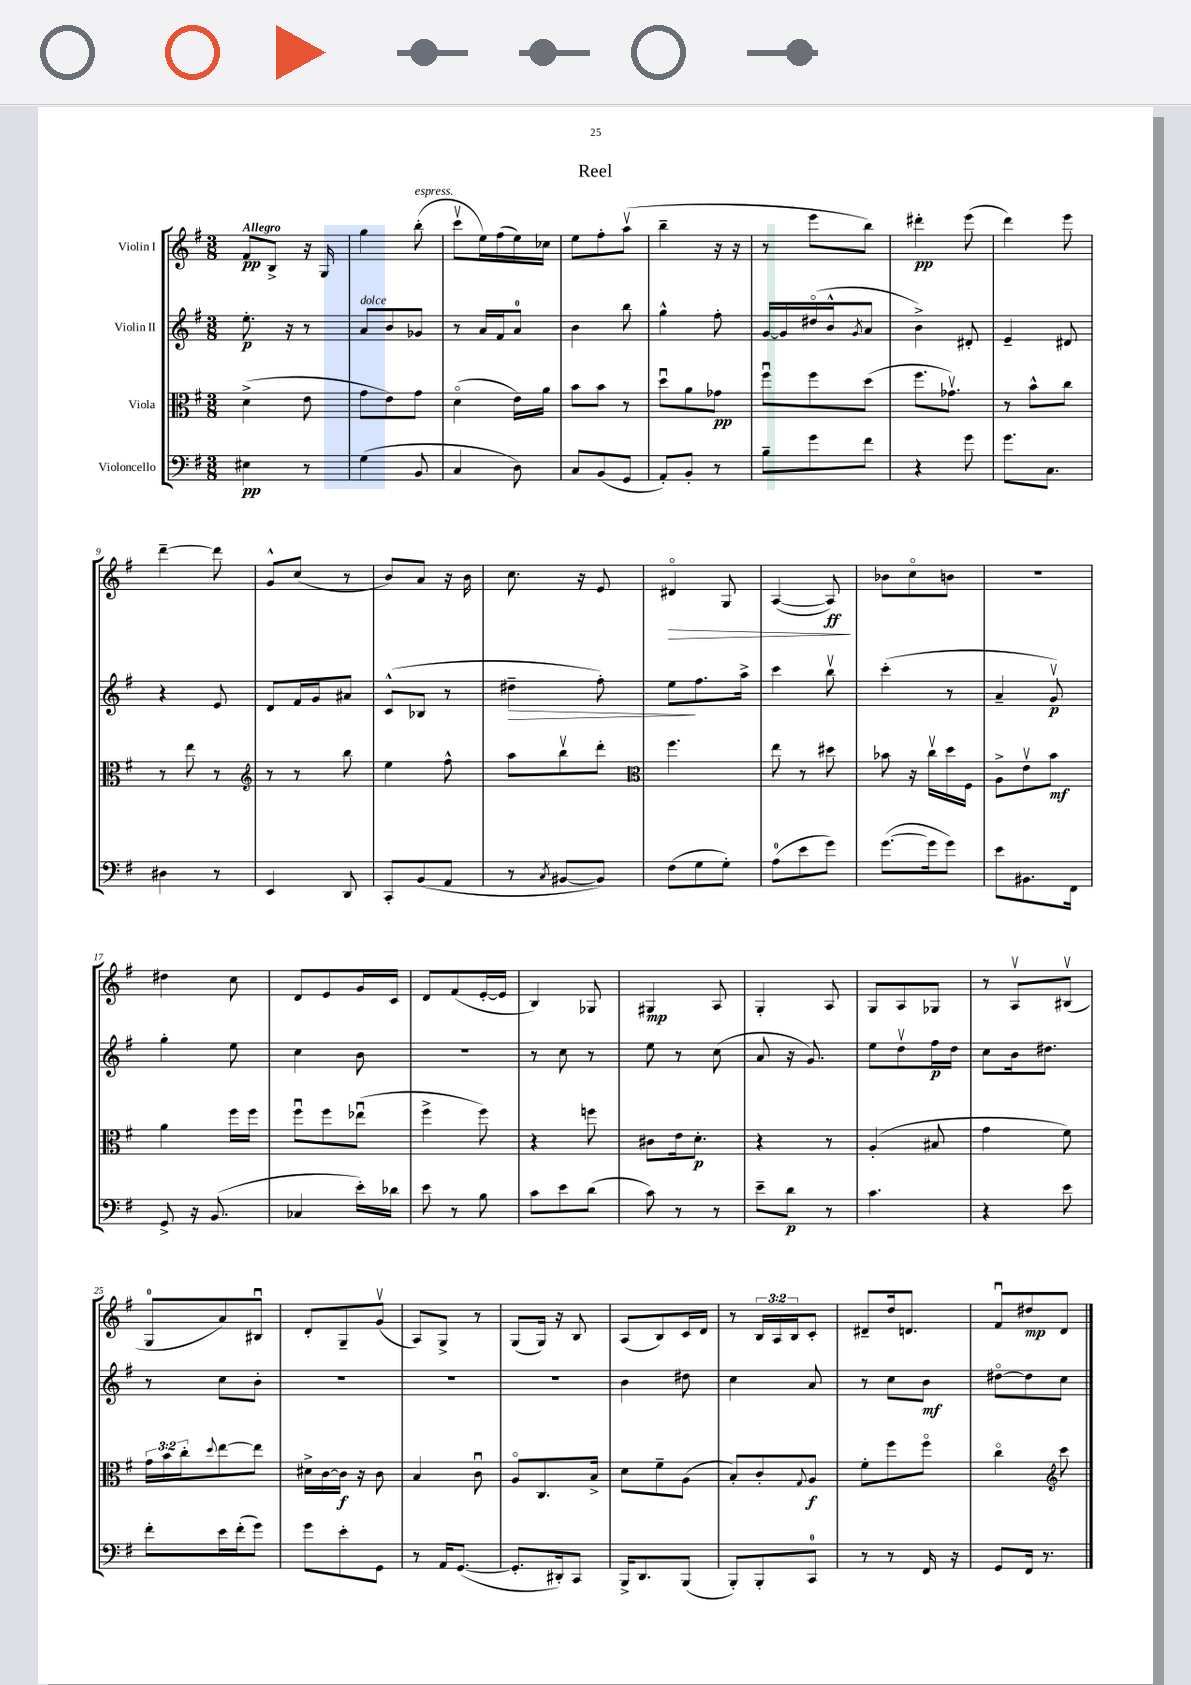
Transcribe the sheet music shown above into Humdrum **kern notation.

**kern	**dynam	**kern	**dynam	**kern	**dynam	**kern	**dynam
*part4	*part4	*part3	*part3	*part2	*part2	*part1	*part1
*staff4	*staff4	*staff3	*staff3	*staff2	*staff2	*staff1	*staff1
*I"Violoncello	*	*I"Viola	*	*I"Violin II	*	*I"Violin I	*
*clefF4	*	*clefC3	*	*clefG2	*	*clefG2	*
*k[f#]	*	*k[f#]	*	*k[f#]	*	*k[f#]	*
*M3/8	*	*M3/8	*	*M3/8	*	*M3/8	*
=1	=1	=1	=1	=1	=1	=1	=1
!	!	!	!	!	!	!LO:TX:a:B:t=Allegro	!
4E#X\	pp	(4d^\	.	8.ee'\	p	8f#/L	pp
.	.	.	.	.	.	8B^/J	.
.	.	.	.	16r	.	.	.
8r	.	8e\	.	8r	.	16r	.
.	.	.	.	.	.	16G/	.
=2	=2	=2	=2	=2	=2	=2	=2
!	!	!	!	!LO:TX:a:i:t=dolce	!	!	!
(4G\	.	8g\L	.	8a/L	.	4gg\	.
.	.	8e\)	.	8b/	.	.	.
!	!	!	!	!	!	!LO:TX:a:i:t=espress.	!
8BB/	.	8g\J	.	8g-X/J	.	(8bb'\	.
=3	=3	=3	=3	=3	=3	=3	=3
4C/	.	(4d\	.	8r	.	8cccv\L	.
.	.	.	.	16a/LL	.	16ee\L)	.
.	.	.	.	16f#/J	.	(16ff#\	.
8D\)	.	16e\LL)	.	8a/J	.	16ee\)	.
.	.	16a\JJ	.	.	.	16cc-X\JJ	.
=4	=4	=4	=4	=4	=4	=4	=4
8C/L	.	8b\L	.	4b\	.	8ee\L	.
(8BB/	.	8b\J	.	.	.	8ff#'\	.
8GG/J	.	8r	.	8bb\	.	(8aav\J	.
=5	=5	=5	=5	=5	=5	=5	=5
8AA'/L)	.	8ddu\L	.	4gg^^\	.	4bb~\	.
8BB'/J	.	8a\	.	.	.	.	.
8r	.	8g-X\J	pp	8ff#'\	.	16r	.
.	.	.	.	.	.	16r	.
=6	=6	=6	=6	=6	=6	=6	=6
8B~\L	.	8ff#u\L	.	[16g/LL	.	8r	.
.	.	.	.	16g/]	.	.	.
8g\	.	8ff#\	.	(16dd#X/	.	8eee\L	.
.	.	.	.	16b^^/J	.	.	.
.	.	.	.	8qg/	.	.	.
8f#\J	.	(8dd\J	.	8a/J	.	8bb\J)	.
=7	=7	=7	=7	=7	=7	=7	=7
4r	.	8.ff#\L	.	4b^\)	.	4ddd#X'\	pp
.	.	8.g-Xv\J)	.	.	.	.	.
8g\	.	.	.	8d#X'/	.	(8eee\	.
=8	=8	=8	=8	=8	=8	=8	=8
8.g\L	.	8r	.	4e~/	.	4ddd\)	.
.	.	8b^^\L	.	.	.	.	.
8.C\J	.	.	.	.	.	.	.
.	.	8cc\J	.	8d#X/	.	8eee\	.
!!LO:LB:g=z
=9	=9	=9	=9	=9	=9	=9	=9
4D#X\	.	8r	.	4r	.	[4ddd~\	.
.	.	8ee\	.	.	.	.	.
8r	.	8r	.	8e/	.	8ddd\]	.
=10	=10	=10	=10	=10	=10	=10	=10
*	*	*clefG2	*	*	*	*	*
4EE/	.	8r	.	8d/L	.	8g^^/L	.
.	.	8r	.	16f#/L	.	(8cc/J	.
.	.	.	.	16g/J	.	.	.
8DD/	.	8bb\	.	8a#X/J	.	8r	.
=11	=11	=11	=11	=11	=11	=11	=11
8CC'/L	.	4ee\	.	(8c^^/L	.	8b/L)	.
(8BB/	.	.	.	8B-X/J	.	8a/J	.
8AA/J	.	8ff#^^\	.	8r	.	16r	.
.	.	.	.	.	.	16b\	.
=12	=12	=12	=12	=12	=12	=12	=12
!	!	!	!	!	!LO:HP:b	!	!
8r	.	8aa\L	.	4dd#X~\	>	8.cc\	.
8qC/	.	.	.	.	.	.	.
[8BB#X/L	.	8bbv\	.	.	.	.	.
.	.	.	.	.	.	16r	.
8BB#/J])	.	8ddd'\J	.	8ff#'\)	.	8e/	.
=13	=13	=13	=13	=13	=13	=13	=13
*	*	*clefC3	*	*	*	*	*
!	!	!	!	!	!	!	!LO:HP:b
(8F#\L	.	4.ff#\	.	8ee\L	.	4d#X/	>
8G\	.	.	.	8.ff#\	]	.	.
8G'\J)	.	.	.	.	.	8G/	.
.	.	.	.	16aa^\Jk	.	.	.
=14	=14	=14	=14	=14	=14	=14	=14
(8A\L	.	8ee\	.	4ccc\	.	([4A/	.
8e\	.	8r	.	.	.	.	.
8g\J)	.	8dd#X\	.	8bbv\	.	8A/])	ff
.	.	.	.	.	.	.	]
=15	=15	=15	=15	=15	=15	=15	=15
([8.g\L	.	8b-X\	.	(4ccc'\	.	8b-X\L	.
.	.	16r	.	.	.	8cc\	.
16g\k]	.	16ccv\LL	.	.	.	.	.
8g\J)	.	16dd\	.	8r	.	8bn\J	.
.	.	16F#\JJ	.	.	.	.	.
=16	=16	=16	=16	=16	=16	=16	=16
8e\L	.	8A^\L	.	4a~/	.	4.r	.
8.BB#X\	.	8ev\	.	.	.	.	.
.	.	8b\J	mf	8gv/)	p	.	.
16FF#\Jk	.	.	.	.	.	.	.
!!LO:LB:g=z
=17	=17	=17	=17	=17	=17	=17	=17
8GG^/	.	4a\	.	4gg'\	.	4dd#X\	.
16r	.	.	.	.	.	.	.
(8.BB/	.	.	.	.	.	.	.
.	.	16ff#\LL	.	8ee\	.	8cc\	.
.	.	16ff#\JJ	.	.	.	.	.
=18	=18	=18	=18	=18	=18	=18	=18
4C-X/	.	8ff#u\L	.	4cc\	.	8d/L	.
.	.	8ff#\	.	.	.	8e/	.
16e'\LL)	.	(8ee-Xu\J	.	8b\	.	16g/L	.
16d-X\JJ	.	.	.	.	.	16c/JJ	.
=19	=19	=19	=19	=19	=19	=19	=19
8e\	.	4ff#^\	.	4.r	.	8d/L	.
8r	.	.	.	.	.	(8f#/	.
8B\	.	8ff#\)	.	.	.	[16e'/L	.
.	.	.	.	.	.	16e/JJ]	.
=20	=20	=20	=20	=20	=20	=20	=20
8c\L	.	4r	.	8r	.	4B/)	.
8e\	.	.	.	8cc\	.	.	.
(8d\J	.	8ffn\	.	8r	.	8G-X/	.
=21	=21	=21	=21	=21	=21	=21	=21
8c\)	.	8c#X\L	.	8ee\	.	4G#X/	mp
8r	.	16e\k	.	8r	.	.	.
.	.	8.d'\J	p	.	.	.	.
8r	.	.	.	(8cc\	.	8A/	.
=22	=22	=22	=22	=22	=22	=22	=22
8e~\L	.	4r	.	8a/	.	4G'/	.
8d\J	p	.	.	16r	.	.	.
.	.	.	.	8.g/)	.	.	.
8r	.	8r	.	.	.	8A/	.
=23	=23	=23	=23	=23	=23	=23	=23
4.c\	.	(4A'/	.	8ee\L	.	8G/L	.
.	.	.	.	8ddv\	.	8A/	.
.	.	8B#X/	.	16ff#\L	p	8G-X/J	.
.	.	.	.	16dd\JJ	.	.	.
=24	=24	=24	=24	=24	=24	=24	=24
4r	.	4g\	.	8cc\L	.	8r	.
.	.	.	.	16b\k	.	8Av/L	.
.	.	.	.	8.dd#X\J	.	.	.
8e\	.	8f#\)	.	.	.	(8B#Xv/J	.
!!LO:LB:g=z
=25	=25	=25	=25	=25	=25	=25	=25
8f#'\L	.	24g\LL	.	8r	.	8G/L	.
.	.	24b\	.	.	.	.	.
.	.	24cc'\J	.	.	.	.	.
.	.	8qqdd/	.	.	.	.	.
16e\L	.	[8ee\	.	8cc\L	.	8a/)	.
(16f#'\J	.	.	.	.	.	.	.
8g\J)	.	8ee\J]	.	8b'\J	.	8B#Xu/J	.
=26	=26	=26	=26	=26	=26	=26	=26
8g\L	.	16d#X^\LL	.	4.r	.	8d'/L	.
.	.	[16c\	.	.	.	.	.
8e'\	.	16c\JJ]	f	.	.	8G~/	.
.	.	16r	.	.	.	.	.
8GG\J	.	8c\	.	.	.	(8gv/J	.
=27	=27	=27	=27	=27	=27	=27	=27
8r	.	4B/	.	4.r	.	8A/L)	.
16AA/KL	.	.	.	.	.	8G^/J	.
([8.GG/J	.	.	.	.	.	.	.
.	.	8cu\	.	.	.	8r	.
=28	=28	=28	=28	=28	=28	=28	=28
8.GG'/L]	.	8A/L	.	4.r	.	(8G/L	.
.	.	8.C/	.	.	.	16G/Jk)	.
16DD#X'/k)	.	.	.	.	.	16r	.
8CC/J	.	.	.	.	.	8B/	.
.	.	16B^/Jk	.	.	.	.	.
=29	=29	=29	=29	=29	=29	=29	=29
16BBB^/KL	.	8d\L	.	4b\	.	(8A/L	.
8.DD/	.	.	.	.	.	.	.
.	.	8f#~\	.	.	.	8B/)	.
(8BBB/J	.	(8A\J	.	8dd#X\	.	16c/L	.
.	.	.	.	.	.	16d/JJ	.
=30	=30	=30	=30	=30	=30	=30	=30
8BBB'/L)	.	8B'/L)	.	4cc\	.	8r	.
8BBB'/	.	8c'/	.	.	.	24B/LL	.
.	.	.	.	.	.	24A/	.
.	.	.	.	.	.	24B/J	.
.	.	8qqG/	.	.	.	.	.
8CC/J	.	8A/J	f	8a/	.	8c'/J	.
=31	=31	=31	=31	=31	=31	=31	=31
8r	.	8f#'\L	.	8r	.	8d#X~/L	.
8r	.	8ff#\	.	8cc\L	.	16dd/k	.
.	.	.	.	.	.	8.dn/J	.
16FF#/	.	8ff#\J	.	8b\J	mf	.	.
16r	.	.	.	.	.	.	.
=32	=32	=32	=32	=32	=32	=32	=32
8GG/L	.	4cc\	.	[8dd#X\L	.	8f#u/L	.
16FF#/Jk	.	.	.	8dd#\]	.	8dd#X/	mp
8.r	.	.	.	.	.	.	.
*	*	*clefG2	*	*	*	*	*
.	.	8ccc\	.	8cc\J	.	8d/J	.
==	==	==	==	==	==	==	==
*-	*-	*-	*-	*-	*-	*-	*-
